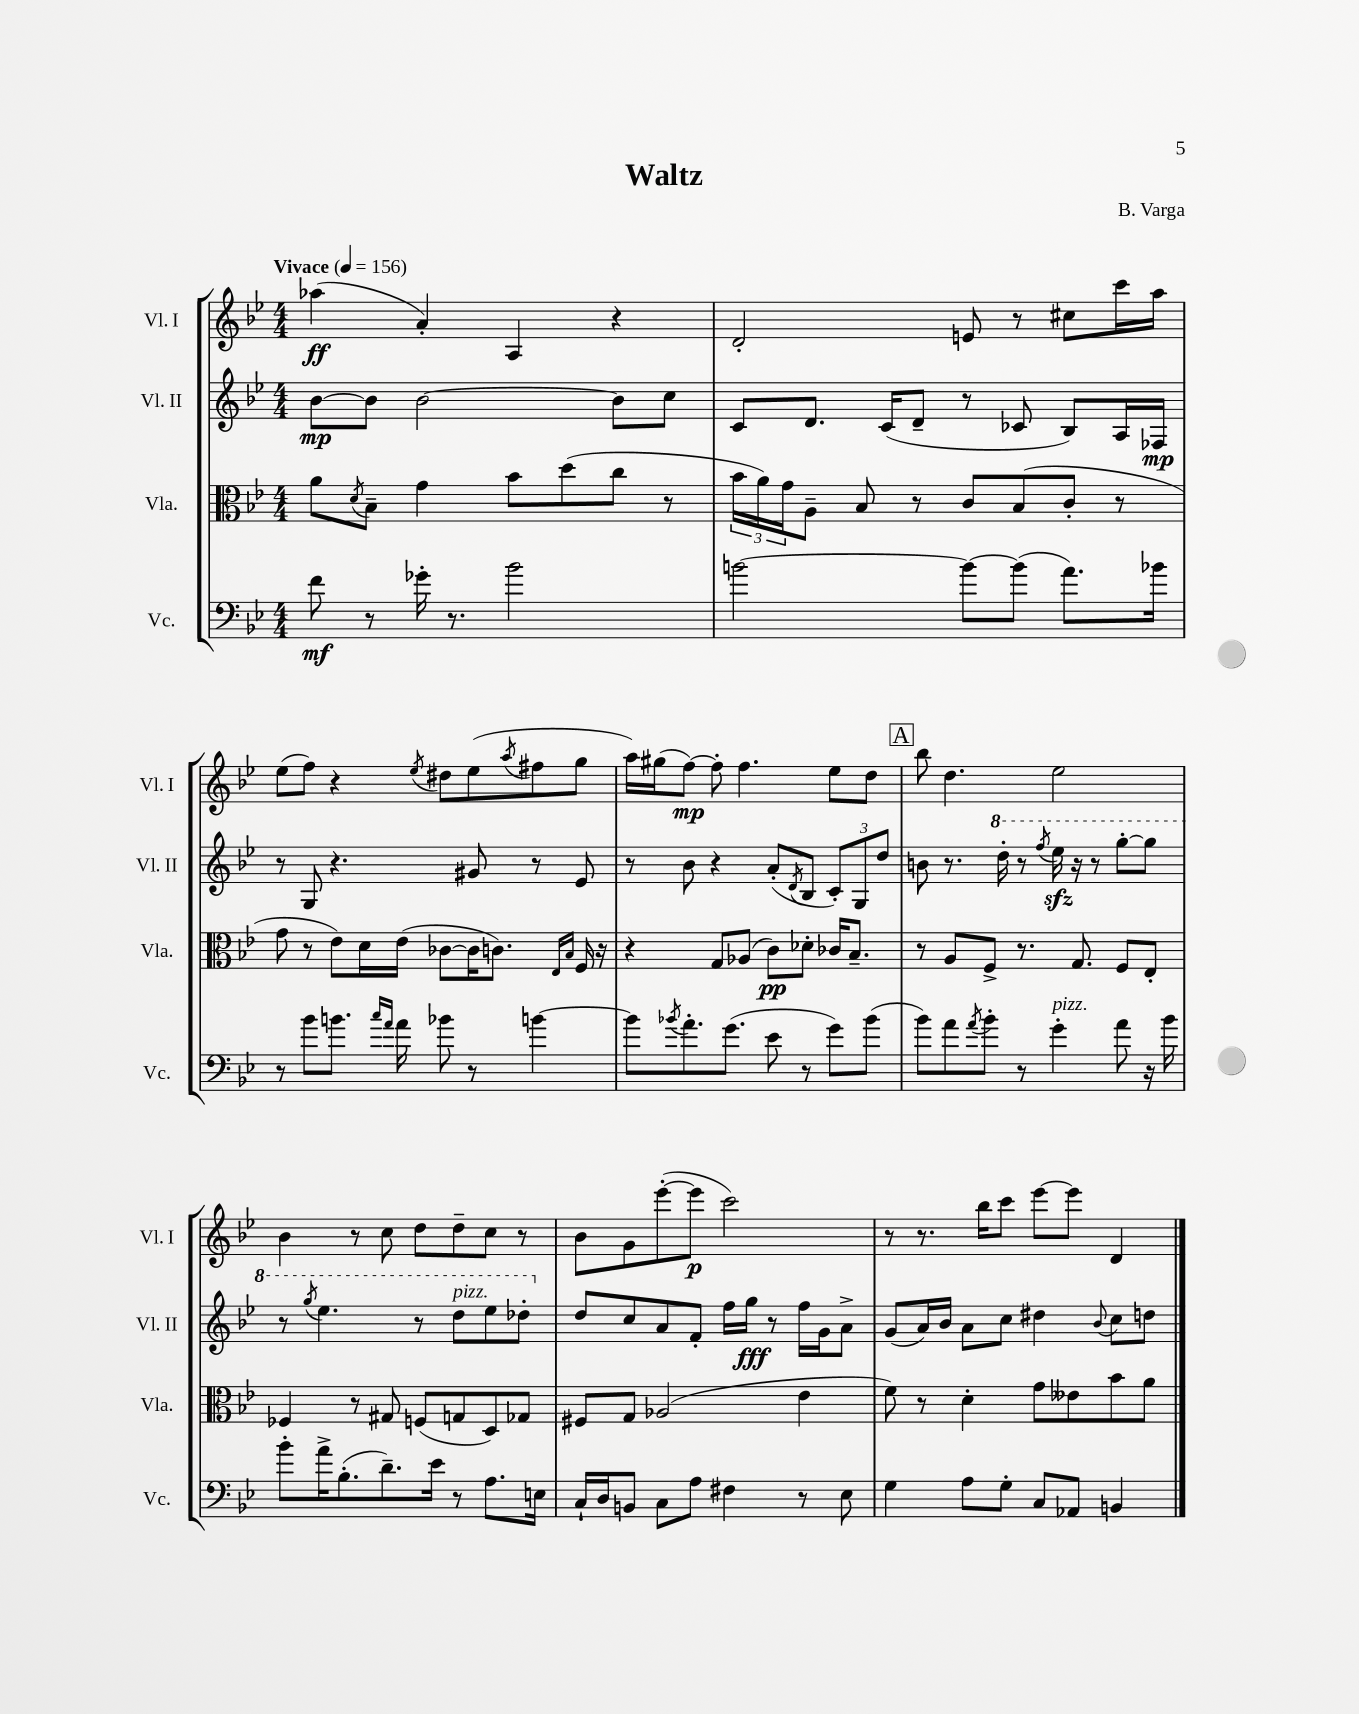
\header { title = "Waltz" composer = "B. Varga" }
<<
\new StaffGroup <<
\new Staff = "s0" \with { instrumentName = "Vl. I" shortInstrumentName = "Vl. I" } {
    \clef treble \key bes \major \numericTimeSignature \time 4/4 \tempo "Vivace" 4 = 156
    aes''4\ff( a'4-.) a4 r4 |
    d'2-. e'8 r8 cis''8 c'''16 a''16 |
    ees''8( f''8) r4 \acciaccatura { ees''8 } dis''8 ees''8( \acciaccatura { a''8 } fis''8 g''8 |
    a''16) gis''16( f''8~\mp) f''8-. f''4. ees''8 d''8 |
    \mark \markup { \box "A" } bes''8 d''4. ees''2 |
    bes'4 r8 c''8 d''8 d''8-- c''8 r8 |
    bes'8 g'8 ees'''8~-.( ees'''8\p c'''2) |
    r8 r8. bes''16 c'''8 ees'''8~ ees'''8 d'4 \bar "|." |
}
\new Staff = "s1" \with { instrumentName = "Vl. II" shortInstrumentName = "Vl. II" } {
    \clef treble \key bes \major \numericTimeSignature \time 4/4
    bes'8~\mp bes'8 bes'2~ bes'8 c''8 |
    c'8 d'8. c'16( d'8-- r8 ces'8 bes8) a16 fes16\mp |
    r8 g8 r4. gis'8 r8 ees'8 |
    r8 bes'8 r4 a'8-.( \acciaccatura { d'8 } bes8 \tuplet 3/2 { c'8-.) g8 d''8 } |
    \mark \markup { \box "A" } b'8 r8. \ottava #1 d'''16-. r8 \acciaccatura { f'''8 } ees'''16\sfz r16 r8 g'''8~-. g'''8 |
    r8 \acciaccatura { g'''8 } ees'''4. r8 d'''8^\markup { \italic "pizz." } ees'''8 des'''8-. \ottava #0 |
    d''8 c''8 a'8 f'8-. f''16 g''16\fff r8 f''16 g'16 a'8-> |
    g'8( a'16) bes'16 a'8 c''8 dis''4 \appoggiatura { bes'8 } c''8 d''8 \bar "|." |
}
\new Staff = "s2" \with { instrumentName = "Vla." shortInstrumentName = "Vla." } {
    \clef alto \key bes \major \numericTimeSignature \time 4/4
    a'8 \acciaccatura { d'8 } bes8-- g'4 bes'8 d''8( c''8 r8 |
    \tuplet 3/2 { bes'16 a'16) g'16 } a8-- bes8 r8 c'8 bes8( c'8-. r8 |
    g'8 r8 ees'8) d'16 ees'16( ces'8~ ces'16 c'8.) \grace { ees16 bes16 } f16 r16 |
    r4 g8 aes8( c'8\pp) des'8-. ces'16 bes8.-- |
    \mark \markup { \box "A" } r8 a8 f8-> r8. g8. f8 ees8-. |
    fes4 r8 gis8 f8( g8 d8) ges8 |
    fis8 g8 aes2( ees'4 |
    f'8) r8 d'4-. g'8 eeses'8 bes'8 a'8 \bar "|." |
}
\new Staff = "s3" \with { instrumentName = "Vc." shortInstrumentName = "Vc." } {
    \clef bass \key bes \major \numericTimeSignature \time 4/4
    f'8\mf r8 ges'16-. r8. bes'2 |
    b'2~ b'8~ b'8( a'8.) bes'16 |
    r8 bes'8 b'8. \grace { c''16 a'16 } a'16 bes'8 r8 b'4~ |
    b'8 \acciaccatura { bes'8 } a'8.-. g'8.( ees'8 r8 g'8) bes'8( |
    \mark \markup { \box "A" } bes'8) a'8 \acciaccatura { a'8 } bes'8-. r8 g'4-.^\markup { \italic "pizz." } a'8 r16 bes'16 |
    bes'8-. a'16-> bes8.-.( d'8.--) ees'16 r8 a8. e16 |
    c16-! d16 b,8 c8 a8 fis4 r8 ees8 |
    g4 a8 g8-. c8 aes,8 b,4 \bar "|." |
}
>>
>>
\layout { \context { \Score \remove "Bar_number_engraver" } }
